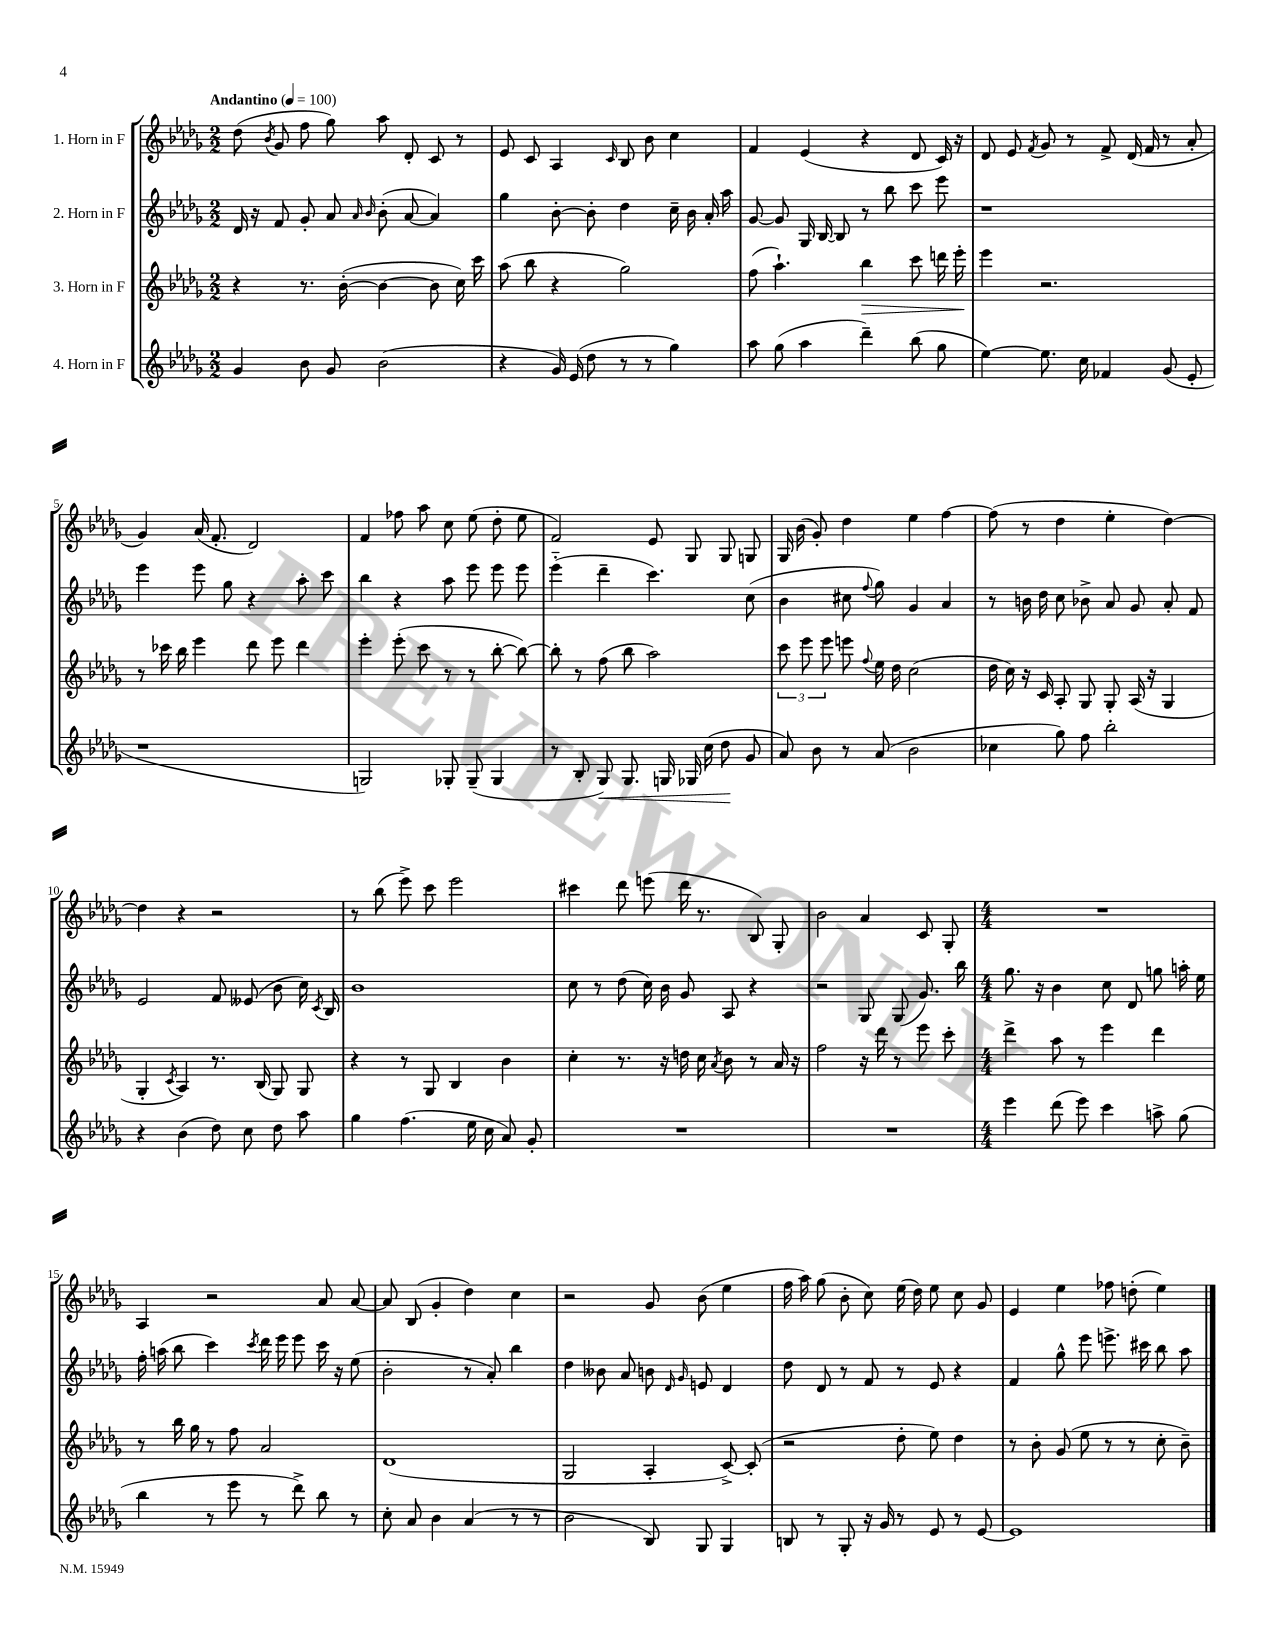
<<
\new StaffGroup <<
\new Staff = "s0" \with { instrumentName = "1. Horn in F" } {
    \clef treble \key des \major \numericTimeSignature \time 2/2 \tempo "Andantino" 4 = 100
    \autoBeamOff des''8( \acciaccatura { bes'8 } ges'8 f''8 ges''8) aes''8 des'8-. c'8 r8 |
    ees'8 c'8 aes4 \grace { c'16 } bes8 bes'8 c''4 |
    f'4 ees'4( r4 des'8 c'16) r16 |
    des'8 ees'8 \acciaccatura { f'8 } ges'8 r8 f'8-> des'16( f'16 r8 aes'8-. |
    ges'4) aes'16( f'8.-. des'2) |
    f'4 fes''8 aes''8 c''8 ees''8( des''8-. ees''8 |
    f'2) ees'8 ges8 ges8 g8 |
    ges16 bes'16( ges'8-.) des''4 ees''4 f''4~ |
    f''8( r8 des''4 ees''4-. des''4~) |
    des''4 r4 r2 |
    r8 bes''8( ees'''8->) c'''8 ees'''2 |
    cis'''4 des'''8 e'''8( des'''16 r8. bes8) ges8-. |
    bes'2 aes'4 c'8 ges8-. |
    \numericTimeSignature \time 4/4 R1 |
    aes4 r2 aes'8 aes'8~ |
    aes'8 bes8( ges'4-. des''4) c''4 |
    r2 ges'8 bes'8( ees''4 |
    f''16 aes''16) ges''8( bes'8-. c''8) ees''16( des''16) ees''8 c''8 ges'8 |
    ees'4 ees''4 fes''8 d''8-.( ees''4) \bar "|." |
}
\new Staff = "s1" \with { instrumentName = "2. Horn in F" } {
    \clef treble \key des \major \numericTimeSignature \time 2/2
    \autoBeamOff des'16 r16 f'8 ges'8-. aes'8 \grace { aes'16 bes'16 } bes'8-.( aes'8~ aes'4) |
    ges''4 bes'8~-. bes'8-. des''4 c''16-- bes'16 aes'16-. aes''16 |
    ges'8~ ges'8 ges16 bes16~ bes8 r8 bes''8 c'''8 ees'''8 |
    r1 |
    ees'''4 ees'''8 ges''8 r4 aes''8-. c'''8 |
    bes''4 r4 aes''8 ees'''8 ees'''8 ees'''8 |
    ees'''4-_( des'''4-- c'''4.) c''8( |
    bes'4 cis''8 \appoggiatura { f''8 } ges''8) ges'4 aes'4 |
    r8 b'16 des''16 c''8 bes'8-> aes'8 ges'8 aes'8-. f'8 |
    ees'2 f'8 eeses'8( bes'8 c''16) \acciaccatura { c'8 } bes16 |
    bes'1 |
    c''8 r8 des''8( c''16) bes'16 ges'8 aes8 r4 |
    r2 ges8 ges8( ges'8.) bes''16 |
    \numericTimeSignature \time 4/4 ges''8. r16 bes'4 c''8 des'8 g''8 a''16-. ees''16 |
    f''16-. a''16( bes''8 c'''4) \acciaccatura { c'''8 } des'''16 ees'''16 ees'''8 c'''16 r16 ees''8( |
    bes'2-. r8 aes'8-.) bes''4 |
    des''4 beses'8 aes'8 b'8 \grace { des'16 ges'16 } e'8 des'4 |
    des''8 des'8 r8 f'8 r8 ees'8 r4 |
    f'4 ges''8-^ ees'''8 e'''8.-> cis'''16 bes''8 aes''8 \bar "|." |
}
\new Staff = "s2" \with { instrumentName = "3. Horn in F" } {
    \clef treble \key des \major \numericTimeSignature \time 2/2
    \autoBeamOff r4 r8. bes'16~-.( bes'4~ bes'8 c''16) c'''16 |
    aes''8( bes''8 r4 ges''2) |
    f''8( aes''4.-!) bes''4\> c'''8 d'''16 ees'''16-.\! |
    ees'''4 r2. |
    r8 ces'''16 bes''16 ees'''4 des'''8 ees'''8 des'''4 |
    ees'''4-. ees'''8-.( c'''8 r8 r8 bes''8~-. bes''8~) |
    bes''8-. r8 f''8( bes''8 aes''2) |
    \tuplet 3/2 { c'''8 ees'''8 ees'''8 } e'''8 \appoggiatura { f''8 } ees''16 des''16 c''2( |
    des''16 c''16) r16 c'16 aes8-. ges8 ges8-. aes16( r16 ges4 |
    ges4-. \acciaccatura { c'8 } aes4) r8. bes16( ges8) ges8 |
    r4 r8 ges8 bes4 bes'4 |
    c''4-. r8. r16 d''16 c''16 \acciaccatura { aes'8 } bes'8 r8 aes'16 r16 |
    f''2 r16 des'''16 r8 ees'''8 c'''8-. |
    \numericTimeSignature \time 4/4 des'''4-> aes''8 r8 ees'''4 des'''4 |
    r8 bes''16 ges''16 r8 f''8 aes'2 |
    des'1( |
    ges2 aes4-. c'8~->) c'8-.( |
    r2 des''8-. ees''8) des''4 |
    r8 bes'8-. ges'8( ees''8 r8 r8 c''8-. bes'8--) \bar "|." |
}
\new Staff = "s3" \with { instrumentName = "4. Horn in F" } {
    \clef treble \key des \major \numericTimeSignature \time 2/2
    \autoBeamOff ges'4 bes'8 ges'8 bes'2( |
    r4 ges'16) ees'16( des''8 r8 r8 ges''4) |
    aes''8 ges''8( aes''4 des'''4--) bes''8( ges''8 |
    ees''4~) ees''8. c''16 fes'4 ges'8( ees'8-. |
    r1 |
    g2) ges8-. ges8--( ges4 |
    r8 bes8-. ges8\<) ges8. g16 ges16 c''16( des''8\! ges'8 |
    aes'8) bes'8 r8 aes'8( bes'2 |
    ces''4 ges''8) f''8 bes''2-. |
    r4 bes'4( des''8) c''8 des''8 aes''8 |
    ges''4 f''4.( ees''16 c''16 aes'8) ges'8-. |
    R1 |
    R1 |
    \numericTimeSignature \time 4/4 ees'''4 des'''8( ees'''8) c'''4 a''8-> ges''8( |
    bes''4 r8 ees'''8 r8 des'''8->) bes''8 r8 |
    c''8-. aes'8 bes'4 aes'4( r8 r8 |
    bes'2 bes8) ges8 ges4 |
    b8 r8 ges8-. r16 ges'16 r8 ees'8 r8 ees'8~ |
    ees'1 \bar "|." |
}
>>
>>
